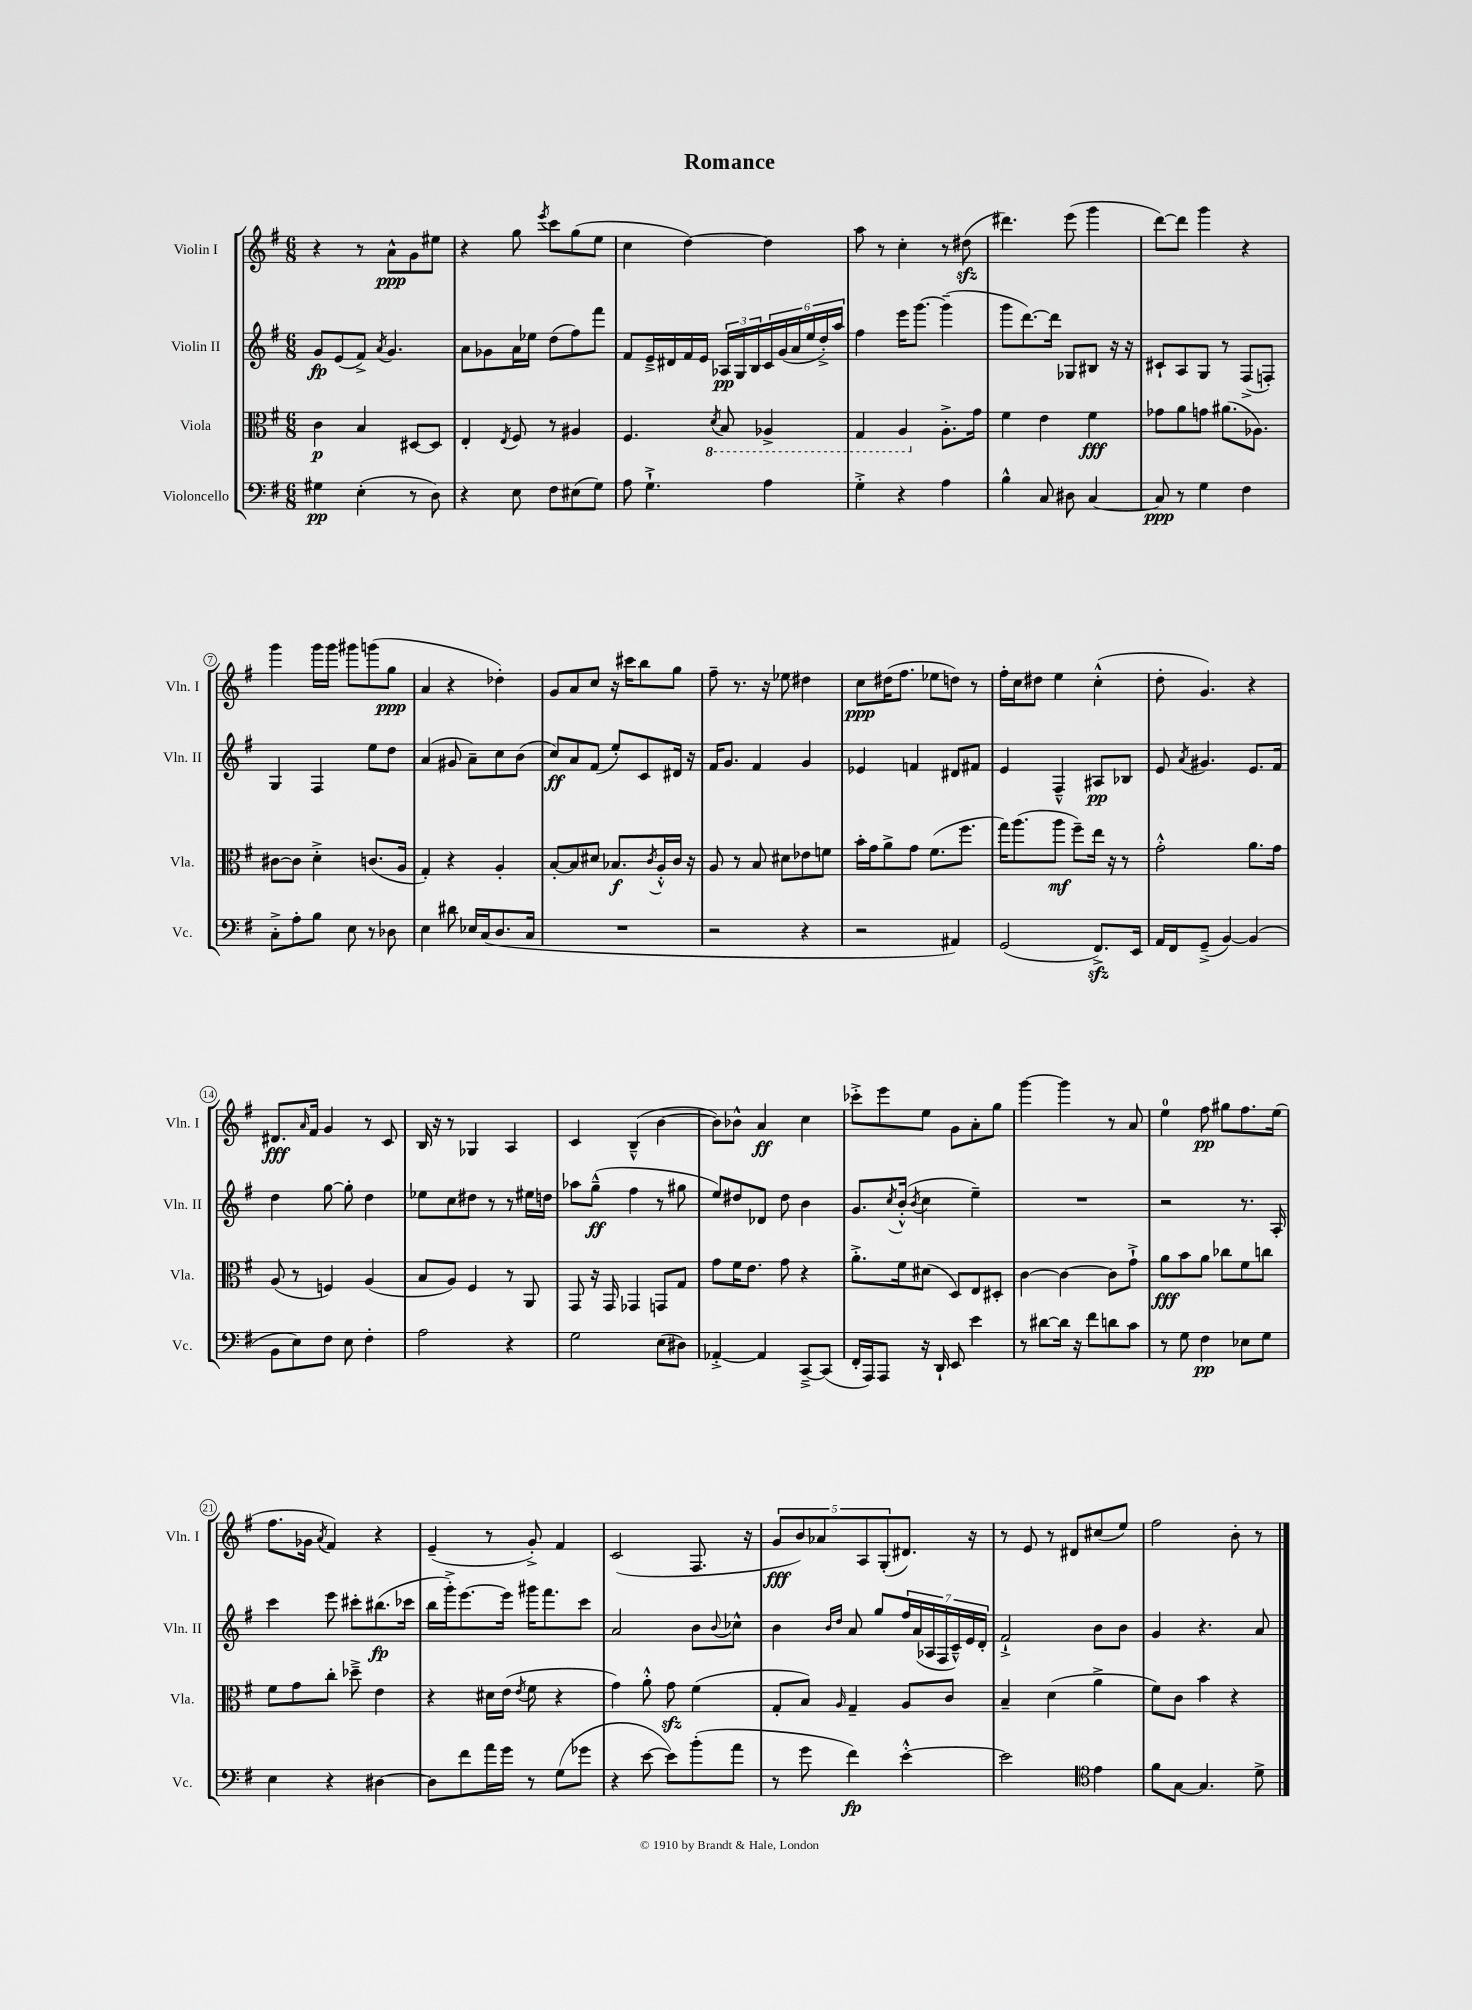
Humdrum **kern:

**kern	**kern	**kern	**kern
*staff4	*staff3	*staff2	*staff1
*clefF4	*clefC3	*clefG2	*clefG2
*k[f#]	*k[f#]	*k[f#]	*k[f#]
*M6/8	*M6/8	*M6/8	*M6/8
4G#\	4c\	8g/L	4r
.	.	(8e/	.
(4E'\	4B/	8f#^/J)	8r
.	.	8qa/	.
.	.	4.g/	8a^^\L
8r	[8D#/L	.	8g\
8D\)	8D#/]J	.	8ee#\J
=	=	=	=
4r	4E'/	8a\L	4r
.	.	8g-\	.
.	8qE/	.	.
8E\	8F#/	16a\L	8gg\
.	.	16ee-\JJ	.
.	.	.	8qeee/
8F#\L	8r	(8dd\L	8ccc\L
(8E#\	4A#/	8ff#\)	(8gg\
8G\J)	.	8fff#\J	8ee\J
=	=	=	=
8A\	4.F#/	8f#/L	4cc\
4.G`^\	.	16e~^/L	.
.	.	16d#/	.
.	.	16f#/	[4dd\)
.	.	16e/JJ	.
.	8qD/	.	.
.	8BB/	24A-/LL	.
.	.	24G/	.
.	.	24B/	.
4A\	4AA-^/	24c/	4dd\]
.	.	(24g/	.
.	.	24a/	.
.	.	24ee/	.
.	.	24dd'^/)	.
.	.	24aa/JJ	.
=	=	=	=
4G'^\	4GG/	4ff#\	8aa\
.	.	.	8r
4r	4AA/	16eee\LK	4cc'\
.	.	[8.ggg\J	.
4A\	8.A'^\L	(4ggg~\]	8r
.	.	.	(8dd#\
.	16g\Jk	.	.
=	=	=	=
4B^^\	4f#\	8ggg\L	4.ddd#\)
.	.	[8.ddd\)	.
8C/	4e\	.	.
.	.	16ddd\]Jk	.
8D#\	.	8G-/L	(8eee\
[4C/	4f#\	8B#/J	4ggg\
.	.	16r	.
.	.	16r	.
=	=	=	=
8C/]	8g-\L	8c#`/L	[8ddd\L)
8r	8a\	8A/	8ddd\]J
4G\	8g\J	8G/J	4ggg\
.	(8.a#\L	8r	.
4F#\	.	(8F#^/L	4r
.	8.A-\J)	.	.
.	.	8F'/J)	.
=	=	=	=
8C'^\L	[8c#\L	4G/	4ggg\
8A'\	8c#\]J	.	.
8B\J	4d'^\	4F#/	16ggg\LL
.	.	.	16ggg\JJ
8E\	.	.	8ggg#\L
8r	(8.c/L	8ee\L	(8ggg\
8D-\	.	8dd\J	8gg\J
.	16A/Jk	.	.
=	=	=	=
4E\	4G'/)	(4a/	4a/
8d#\	4r	8g#/	4r
16E-/LL	.	8a~\L)	.
(16C/J	.	.	.
8.D/	4A'/	8cc\	4dd-'\)
.	.	(8b\J	.
16C/Jk	.	.	.
=	=	=	=
2.r	[8B'/L	8cc/L)	8g/L
.	8B/]	8a/	8a/
.	8d#/J	(8f#/J	8cc/J
.	8.B-/L	8ee'/L)	16r
.	.	.	16ccc#\LK
.	.	8c/	8bb\
.	8qc/	.	.
.	16A'^^/L	.	.
.	16c/JJ	16d#/Jk	8gg\J
.	16r	16r	.
=	=	=	=
2r	8A/	16f#/LK	8ff#~\
.	.	8.g/J	.
.	8r	.	8.r
.	8B/	4f#/	.
.	.	.	16r
.	8d#\L	.	8ee-\
4r	8e-\	4g/	4dd#\
.	8f\J	.	.
=	=	=	=
2r	16b'\LL	4e-/	8cc\L
.	16g\J	.	.
.	8a^\	.	(16dd#\K
.	.	.	8.ff#\J
.	8g\J	4f/	.
.	(8.f#\L	.	8ee-\L
4AA#/)	.	8d#/L	8dd\J)
.	8.ff#\J	.	.
.	.	8f#/J	8r
=	=	=	=
(2GG/	16gg\LK)	4e/	16ff#'\LL
.	(8.aa\	.	16cc\J
.	.	.	8dd#\J
.	8aa\J	4F#~^^/	4ee\
.	8ff#~\L)	.	.
8.FF#^/L)	16ee\Jk	8A#/L	(4cc'^^\
.	16r	.	.
.	8r	8B-/J	.
16EE/Jk	.	.	.
=	=	=	=
16AA/LL	2g'^^\	8e/	8dd'\
16FF#/J	.	.	.
.	.	8qa/	.
(8GG~^/J	.	4.g#/	4.g/)
[4BB/)	.	.	.
(4BB/]	8.a\L	8.e/L	4r
.	16g\Jk	16f#/Jk	.
=	=	=	=
8BB\L	(8A/	4dd\	8.d#/L
8E\)	8r	.	.
.	.	.	16qqa/
.	.	.	16f#/Jk
8F#\J	4F/)	[8gg\	4g/
8E\	.	8gg'\]	.
4F#'\	(4A/	4dd\	8r
.	.	.	8c/
=	=	=	=
2A\	8B/L	8ee-\L	16B/
.	.	.	16r
.	8A/J)	8cc\	8r
.	4F#/	8dd#\J	4G-/
.	.	8r	.
4r	8r	8r	4A/
.	8AA/	16ee#\LL	.
.	.	16dd\JJ	.
=	=	=	=
2G\	8GG/	8aa-\L	4c/
.	16r	(8gg~^^\J	.
.	16GG/	.	.
.	4GG-/	4ff#\	(4B~^^/
(8E\L	8GG/L	8r	[4b\
8D#\J)	8G/J	8gg#\	.
=	=	=	=
[4AA-'^/	8g\L	8ee/L)	8b\]L)
.	16f#\K	8dd#/	8b-^^\J
.	8.e\J	.	.
4AA-/]	.	8d-/J	4a/
.	8g\	8dd#\	.
[8CC~^/L	4r	4b\	4cc\
(8CC/]J	.	.	.
=	=	=	=
16FF#'/LL	8.a'^\L	8.g/L	8ccc-'^\L
16AAA/J)	.	.	.
8AAA/J	.	.	8eee\
.	.	8qcc/	.
.	16f#\k	(16b'^^/Jk	.
.	.	8qb/	.
16r	(8d#\J	4cc\	8ee\J
16DD`/	.	.	.
8EE/	8D/L)	.	8g\L
4e\	8E/	4ee~\)	8a'\
.	8D#'/J	.	8gg\J
=	=	=	=
8r	[4c\	2.r	[4ggg\
[8d#\L	.	.	.
16d#\]Jk	4c\_	.	4ggg\]
16r	.	.	.
8f#\L	.	.	.
8d\	8c\]L	.	8r
8c\J	8g`^\J	.	8a/
=	=	=	=
8r	8a\L	2r	4ee\
8G\	8b\	.	.
4F#\	8a\J	.	8ff#\
.	8cc-\L	.	8gg#\L
8E-\L	8f#\	8.r	8.ff#\
8G\J	8cc\J	.	.
.	.	16A'/	(16ee\Jk
=	=	=	=
4E\	8f#\L	4ccc\	8.ff#\L
.	8g\	.	.
.	.	.	16g-\Jk
.	.	.	8qa/
4r	8cc'\J	8eee\	4f#/)
.	8dd-~^\	8ccc#'\L	.
[4D#\	4e\	(8.bb#\	4r
.	.	16ccc-\Jk	.
=	=	=	=
8D#\]L	4r	16bb\LL	(4e~/
.	.	16ggg'^\J)	.
8f#\	.	[8.eee\	.
16a\L	16d#\LL	.	8r
16g\JJ	(16e\JJ	16eee\]Jk	.
.	8qe/	.	.
8r	8f#\	16ggg#\LK	8g'^/)
.	.	8.fff#\	.
(8G\L	4r	.	4f#/
8g-\J	.	8ccc\J	.
=	=	=	=
4r	4g\)	2a/	(2c/
[8e\	8a'^^\	.	.
8e\]L)	8g\	.	.
(8b'\	(4f#\	8b\L	8.F#/
.	.	8qqb/	.
8a\J	.	8cc-^^\J	.
.	.	.	16r
=	=	=	=
8r	8G'/L	4b\	10g/L
.	.	.	10b/)
8g\	8B/J)	.	.
.	.	.	10a-/
.	.	16qqb/LL	.
.	16qqA/	16qqdd/JJ	.
4f#\)	4G~/	8a/	.
.	.	.	10A/
.	.	8gg/L	.
.	.	.	(10G'/
[4e'^^\	8A/L	28ff#/L	8.d#/J)
.	.	(28a/	.
.	.	28A-/	.
.	.	28F#/	.
.	8c/J	.	.
.	.	28c~^^/)	.
.	.	28e/	.
.	.	.	16r
.	.	28d'/JJ	.
=	=	=	=
2e\]	4B~/	2f#`^/	8r
.	.	.	8e/
.	(4d\	.	8r
.	.	.	8d#/L
*clefC4	*	*	*
4e\	4a^\	8b\L	(8cc#/
.	.	8b\J	8ee/J)
=	=	=	=
8f#\L	8f#\L)	4g/	2ff#\
[8G\J	8c\J	.	.
4.G/]	4b\	4.r	.
.	4r	.	8b'\
8d^\	.	8a/	8r
==	==	==	==
*-	*-	*-	*-
